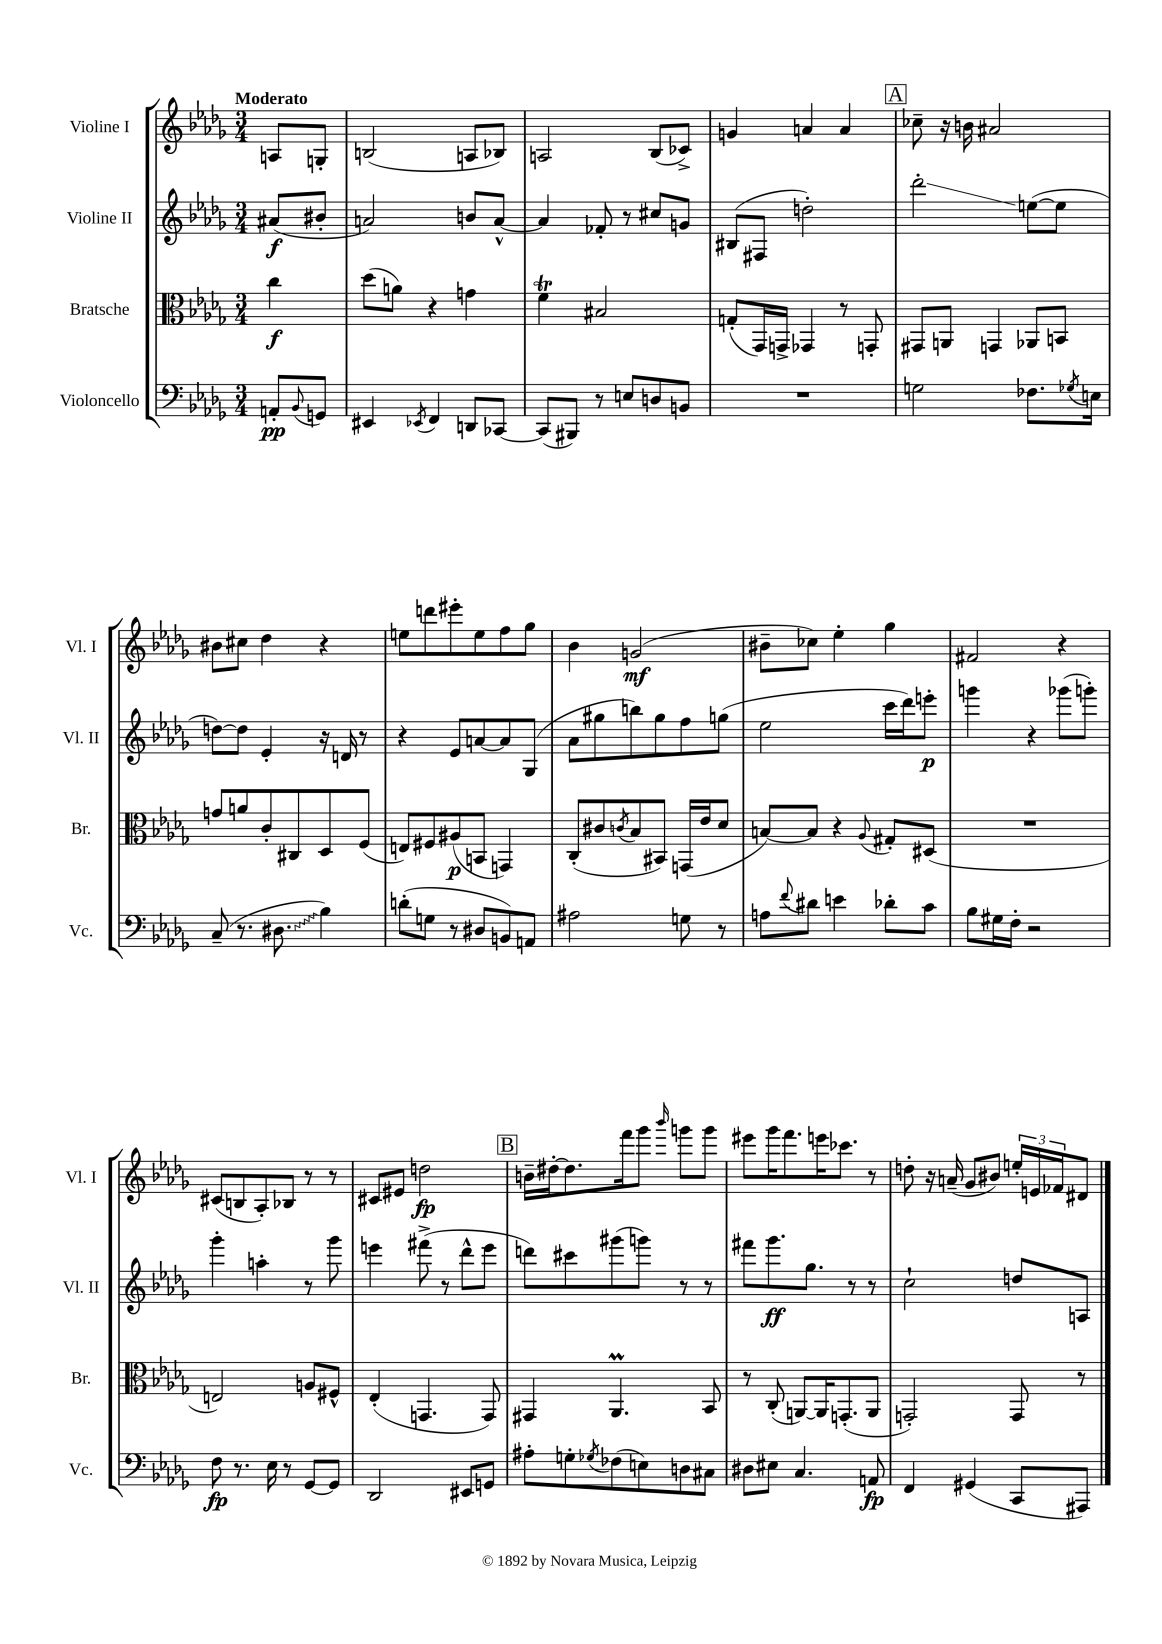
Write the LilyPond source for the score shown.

<<
\new StaffGroup <<
\new Staff = "s0" \with { instrumentName = "Violine I" shortInstrumentName = "Vl. I" } {
    \clef treble \key des \major \numericTimeSignature \time 3/4 \partial 4 \tempo "Moderato"
    a8 g8-. |
    b2( a8 bes8) |
    a2 bes8( ces'8->) |
    g'4 a'4 a'4 |
    \mark \markup { \box "A" } ces''8-- r16 b'16 ais'2 |
    bis'8 cis''8 des''4 r4 |
    e''8 d'''8 eis'''8-. e''8 f''8 ges''8 |
    bes'4 g'2\mf( |
    bis'8-- ces''8) ees''4-. ges''4 |
    fis'2 r4 |
    cis'8( b8 aes8-.) bes8 r8 r8 |
    cis'8 eis'8 d''2\fp |
    \mark \markup { \box "B" } b'16-- dis''16~-. dis''8. f'''16 ges'''8 \grace { bes'''16 } g'''8 g'''8 |
    eis'''8 ges'''16 f'''8. e'''16 ces'''8. r8 |
    d''8-. r16 a'16--( ges'8 bis'8) \tuplet 3/2 { e''16-. e'16 fes'16 } dis'8 \bar "|." |
}
\new Staff = "s1" \with { instrumentName = "Violine II" shortInstrumentName = "Vl. II" } {
    \clef treble \key des \major \numericTimeSignature \time 3/4 \partial 4
    ais'8\f( bis'8-. |
    a'2) b'8 a'8~-^ |
    a'4 fes'8-. r8 cis''8 g'8 |
    bis8( fis8 d''2-.) |
    \mark \markup { \box "A" } des'''2-.\glissando e''8~( e''8 |
    d''8~) d''8 ees'4-. r16 d'16 r8 |
    r4 ees'8 a'8~ a'8 ges8( |
    aes'8 gis''8 b''8) gis''8 f''8 g''8( |
    ees''2 c'''16 des'''16) e'''8-.\p |
    g'''4 r4 ges'''8( g'''8-.) |
    ges'''4-. a''4-. r8 ges'''8 |
    e'''4 fis'''8->( r8 des'''8-^ e'''8 |
    \mark \markup { \box "B" } d'''8) cis'''8 gis'''8( g'''8) r8 r8 |
    fis'''8 ges'''8.\ff ges''8. r8 r8 |
    c''2-! d''8 a8 \bar "|." |
}
\new Staff = "s2" \with { instrumentName = "Bratsche" shortInstrumentName = "Br." } {
    \clef alto \key des \major \numericTimeSignature \time 3/4 \partial 4
    c''4\f |
    des''8( a'8) r4 g'4 |
    f'4\trill bis2 |
    g8-.( ges,16) g,16-> ges,4 r8 g,8-. |
    \mark \markup { \box "A" } gis,8 a,8 g,4 aes,8 b,8 |
    g'8 a'8 c'8-. cis8 des8 f8( |
    e8) fis8 ais8\p( b,8 g,4) |
    c8-.( cis'8 \acciaccatura { c'8 } bes8 bis,8) g,16( ees'16 des'8 |
    b8~) b8 r4 \appoggiatura { aes8 } gis8-. dis8( |
    R2. |
    e2) a8 fis8-^ |
    ees4-.( g,4. g,8) |
    \mark \markup { \box "B" } gis,4 aes,4.\prall bes,8 |
    r8 c8-.( a,8~) a,16 g,8.-.( a,8 |
    g,2-.) g,8 r8 \bar "|." |
}
\new Staff = "s3" \with { instrumentName = "Violoncello" shortInstrumentName = "Vc." } {
    \clef bass \key des \major \numericTimeSignature \time 3/4 \partial 4
    a,8-.\pp \appoggiatura { bes,8 } g,8 |
    eis,4 \acciaccatura { ees,8 } f,4 d,8 ces,8~ |
    ces,8( bis,,8) r8 e8 d8 b,8 |
    R2. |
    \mark \markup { \box "A" } g2 fes8. \acciaccatura { ges8 } e16 |
    c8--( r8. \once \override Glissando.style = #'zigzag dis8.\glissando bes4) |
    d'8-.( g8 r8 dis8 b,8) a,8 |
    ais2 g8 r8 |
    a8 \appoggiatura { f'8 } dis'8 e'4 des'8-. c'8 |
    bes8 gis16 f16-. r2 |
    f8\fp r8. ees16 r8 ges,8~ ges,8 |
    des,2 eis,8 g,8 |
    \mark \markup { \box "B" } ais8-. g8-. \acciaccatura { ges8 } fes8( e8) d8 cis8 |
    dis8 eis8 c4. a,8\fp |
    f,4 gis,4( c,8 ais,,8) \bar "|." |
}
>>
>>
\layout { \context { \Score \remove "Bar_number_engraver" } }
